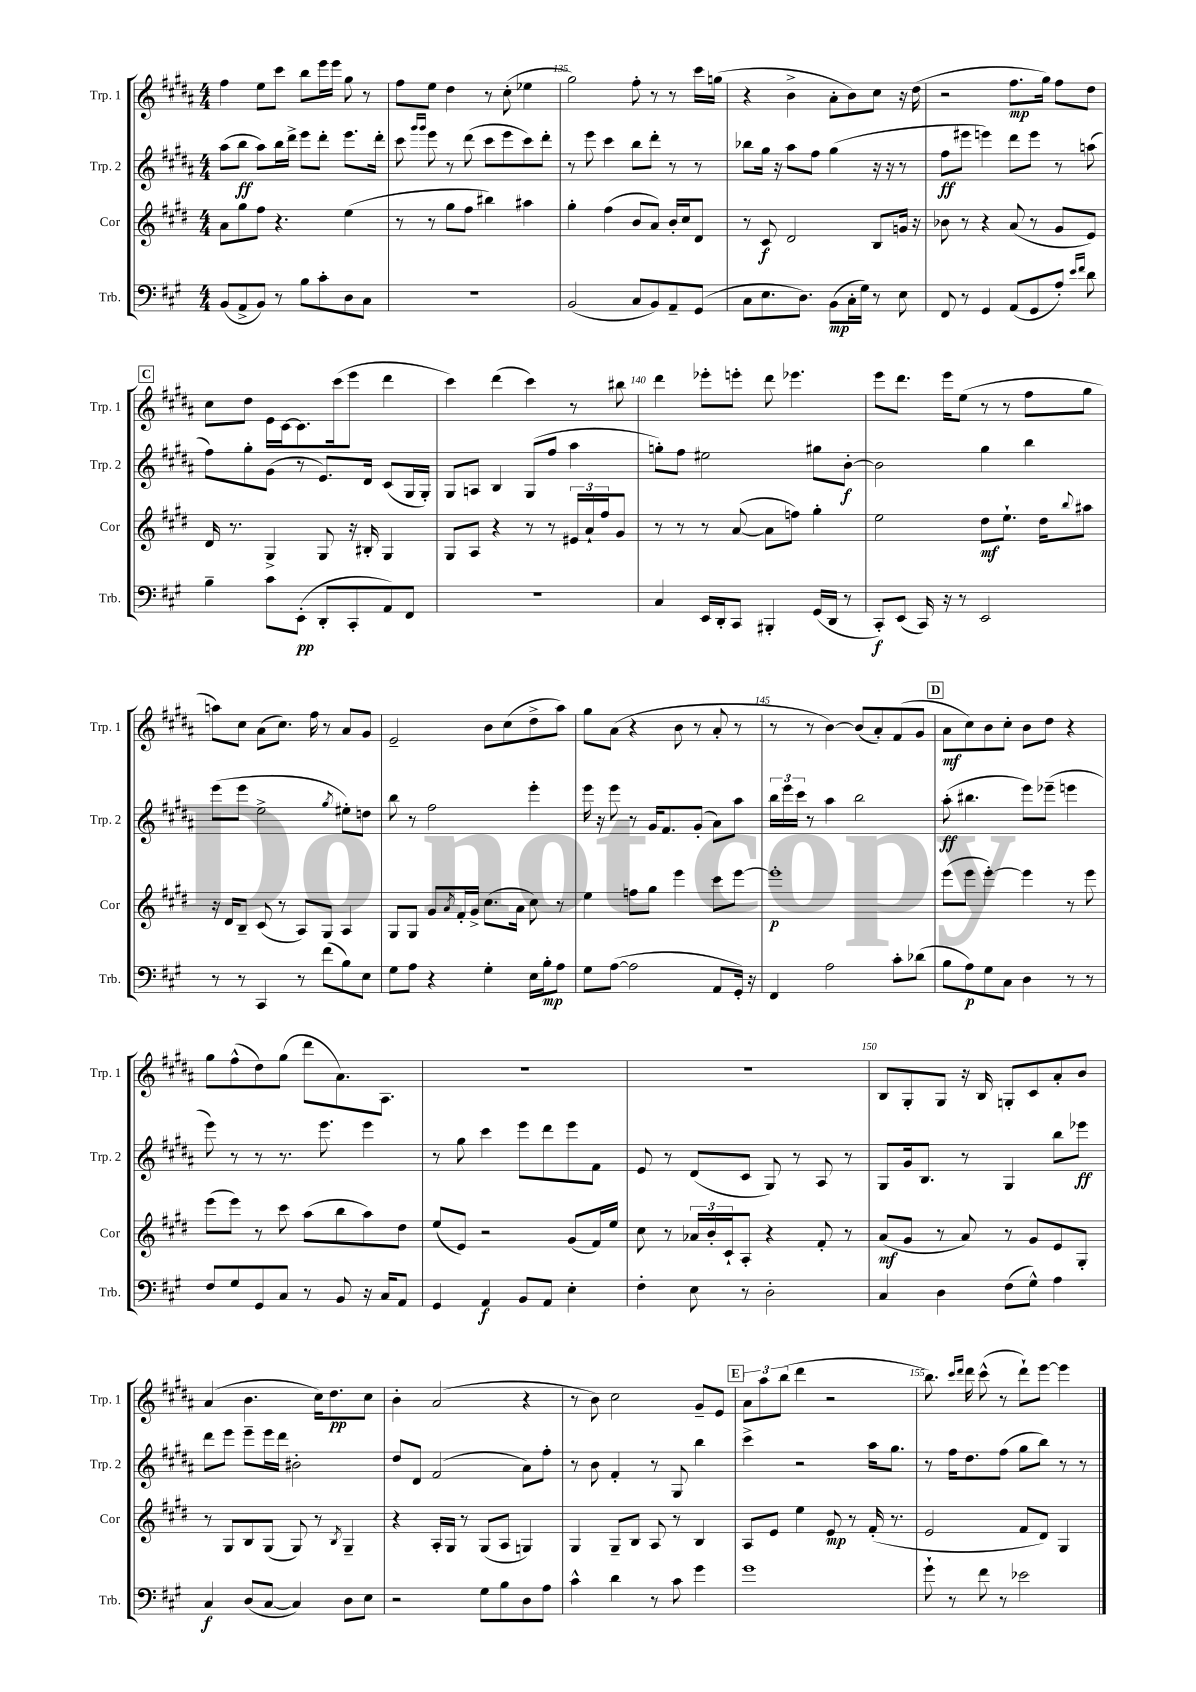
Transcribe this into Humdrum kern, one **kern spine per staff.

**kern	**kern	**kern	**kern
*staff4	*staff3	*staff2	*staff1
*clefF4	*clefG2	*clefG2	*clefG2
*k[f#c#g#]	*k[f#c#g#d#]	*k[f#c#g#d#a#]	*k[f#c#g#d#a#]
*M4/4	*M4/4	*M4/4	*M4/4
(8BB/L	8a\L	(8aa#\L	4ff#\
8AA^/	8gg#\	8bb\J	.
8BB/J)	8ff#\J	8aa#\L)	8ee\L
8r	4.r	16bb\L	8ccc#\J
.	.	16ddd#^\JJ	.
8B\L	.	8eee\L	8bb\L
8c#'\	.	8ddd#'\J	16eee\L
.	.	.	16eee\JJ
8D\	(4ee\	8.eee\L	8gg#\
8C#\J	.	.	8r
.	.	16ddd#'\Jk	.
=	=	=	=
1r	8r	8ccc#\	8ff#\L
.	.	16qqggg#/LL	.
.	.	16qqggg#/JJ	.
.	8r	8eee\	8ee\J
.	8gg#\L	8r	4dd#\
.	8ff#\J	(8ddd#\	.
.	4bb#\)	8ccc#\L	8r
.	.	8eee\	(8cc#'\
.	4aa#\	8ccc#\)	4ee-\
.	.	8ddd#'\J	.
=	=	=	=
(2BB/	4gg#'\	8r	2gg#\)
.	.	8eee\	.
.	(4ff#\	4ccc#\	.
8C#/L	8b/L	8bb\L	8ff#'\
8BB/)	8a/J)	8ddd#'\J	8r
8AA~/	16b'/LL	8r	8r
.	16cc#/J	.	.
(8GG#/J	8d#/J	8r	16ccc#\LL
.	.	.	(16gg\JJ
=	=	=	=
8C#\L	8r	8bb-\L	4r
8.E\	8c#/	16gg#\Jk	.
.	.	16r	.
.	2d#/	8aa#\L	4b^\
8.D\J)	.	.	.
.	.	8ff#\J	.
(8BB\L	.	(4gg#\	8a#'\L
16C#'\L	.	.	8b\)
16G#\JJ)	.	.	.
8r	8B/L	16r	8cc#\J
.	.	16r	.
8E\	16g/Jk	8r	16r
.	16r	.	(16dd#\
=	=	=	=
8FF#/	8b-\	8ff#\L	2r
8r	8r	8eee#\J	.
4GG#/	4r	4eee\)	.
(8AA/L	(8a/	8ddd#\L	8.ff#\L
8GG#/	8r	8eee\J	.
.	.	.	16gg#\Jk)
8A'/J)	8g#/L	8r	8ff#\L
16qqe/LL	.	.	.
16qqf#/JJ	.	.	.
8d\	8e/J)	(8aa\	8dd#\J
=	=	=	=
4B~\	16d#/	8ff#\L)	8cc#\L
.	8.r	.	.
.	.	8gg#'\	8dd#\J
8c#\L	4G#^/	(8g#\J	16e\LL
.	.	.	[16c#\J
(8EE'\J	.	8r	8.c#\]
8DD'/L	8G#/	8.e/L)	.
.	.	.	(16ccc#\k
8CC#'/	16r	.	8eee\J
.	16B#'/	16d#/Jk	.
8AA/)	4G#/	(8c#/L	4ddd#\
8FF#/J	.	16G#/L	.
.	.	16G#'/JJ)	.
=	=	=	=
1r	8G#/L	8G#/L	4ccc#\)
.	8A/J	8A/J	.
.	4r	4B/	(4ddd#\
.	8r	(8G#/L	4ccc#\)
.	8r	8ff#/J	.
.	24e#/LL	4aa#\	8r
.	24a`/	.	.
.	24ff#/J	.	.
.	8g#/J	.	8bb#\
=	=	=	=
4C#/	8r	8gg'\L)	4ddd#\
.	8r	8ff#\J	.
16EE/LL	8r	2ee#\	8eee-'\L
16DD'/J	.	.	.
8CC#/J	([8a/	.	8eee'\J
4BBB#'/	8a\]L	.	8ddd#\
.	8ff\J)	.	4.eee-\
(16GG#/LL	4gg#'\	8gg#\L	.
16DD/JJ	.	.	.
8r	.	[8b'\J	.
=	=	=	=
8CC#'/L)	2ee\	2b\]	8eee\L
(8EE/J	.	.	8.ddd#\J
16CC#/)	.	.	.
16r	.	.	16eee\LK
8r	.	.	(8ee\J
2EE/	8dd#\L	4gg#\	8r
.	8.ee`\J	.	8r
.	.	4bb\	8ff#\L
.	16dd#\LK	.	.
.	8qqbb/	.	.
.	8aa#\J	.	8gg#\J
=	=	=	=
8r	16r	(8eee\L	8aa\L)
.	16d#/LK	.	.
8r	8B~/J	8eee\J	8cc#\J
4CC#/	(8c#/	2ee^\	(8a#\L
.	8r	.	8.cc#\J)
8r	8A/L)	.	.
.	.	.	16ff#\
(8f#\L	8G#/J	.	8r
.	.	8qgg#/	.
8B\)	4A/	8ee#'\L)	8a#/L
8E\J	.	8dd\J	8g#/J
=	=	=	=
8G#\L	8G#/L	8bb\	2e~/
8A\J	8G#/J	8r	.
4r	8g#/L	2ff#\	.
.	8qa/	.	.
.	16f#'/L	.	.
.	16g#^/JJ	.	.
4G#'\	(8.cc#\L	.	8b\L
.	.	.	(8cc#\
.	16a\Jk	.	.
16E\LL	8cc#\)	4eee'\	8dd#^\
16B'\J	.	.	.
8A\J	8r	.	8aa#\J)
=	=	=	=
8G#\L	4ee\	16eee\	8gg#\L
.	.	16r	.
([8A\J	.	8eee\	(8a#\J
2A\]	8ff\L	8r	4r
.	8gg#\J	16g#/LK	.
.	.	8.f#/	.
.	4eee\	.	8b\
.	.	(8g#'/J	8r
8AA/L	8ccc#\L	8a#\L)	8a#'/
16GG#'/Jk)	[8eee\J	8aa#\J	8r
16r	.	.	.
=	=	=	=
4FF#/	1eee']	24bb\LL	8r
.	.	24eee\	.
.	.	24ccc#\JJ	.
.	.	8r	8r
2A\	.	4aa#\	[4b\)
.	.	2bb\	(8b/]L
.	.	.	8a#'/)
8c#'\L	.	.	(8f#/
(8d-\J	.	.	8g#/J
=	=	=	=
8B\L	(8eee\L	(8aa#'\	8a#\L
8A\)	8eee\J	4.bb#\	8cc#\)
8G#\	[4eee'\)	.	8b\
8C#\J	.	.	8cc#'\J
4D\	4eee\]	8eee\L)	8b\L
.	.	(8eee-~\J	8dd#\J
8r	8r	4eee\	4r
8r	8eee\	.	.
=	=	=	=
8F#/L	(8eee\L	8eee\)	8gg#\L
8G#/	8eee\J)	8r	(8ff#^^\
8GG#/	8r	8r	8dd#\)
8C#/J	8ccc#\	8.r	(8gg#\J
8r	(8aa\L	.	8ddd#\L
.	.	8.eee\	.
8BB/	8bb\	.	8.a#\)
16r	8aa\)	4eee\	.
16C#/LK	.	.	8.A#\J
8AA/J	8dd#\J	.	.
=	=	=	=
4GG#/	(8ee/L	8r	1r
.	8e/J)	8gg#\	.
4AA/	2r	4ccc#\	.
8BB/L	.	8eee\L	.
8AA/J	.	8ddd#\	.
4E'\	(8g#/L	8eee\	.
.	16f#/L)	8f#\J	.
.	16ee/JJ	.	.
=	=	=	=
4F#'\	8cc#\	8e/	1r
.	8r	8r	.
8E\	24a-/LL	(8d#/L	.
.	24b'/	.	.
.	24c#`/J	.	.
8r	8A'/J	8c#/J	.
2D'\	4r	8G#/)	.
.	.	8r	.
.	8f#'/	8A#/	.
.	8r	8r	.
=	=	=	=
4C#/	(8a/L	8G#/L	8B/L
.	8g#/J	16g#/k	8G#'/
.	.	8.B/J	.
4D\	8r	.	8G#/J
.	8a/)	8r	16r
.	.	.	16B/
(8F#\L	8r	4G#/	8G'/L
8G#^^\J)	8g#/L	.	8c#/
4A\	8e/	8bb\L	8a#'/
.	8G#'/J	8eee-\J	8b/J
=	=	=	=
4C#/	8r	8ddd#\L	(4a#/
.	8G#/L	8eee\J	.
(8D/L	8B/	8eee~\L	4.b\
[8C#/J	(8G#/J	16eee\L	.
.	.	16ddd#\JJ	.
4C#/])	8G#/)	2b#'\	.
.	8r	.	16cc#\LK)
.	.	.	8.dd#\
.	8qB/	.	.
8D\L	4G#~/	.	.
8E\J	.	.	8cc#\J
=	=	=	=
2r	4r	8dd#/L	4b'\
.	.	8d#/J	.
.	16A'/LL	(2f#/	(2a#/
.	16G#/JJ	.	.
.	8r	.	.
8G#\L	(8G#/L	.	.
8B\	8A/J	.	.
8D\	4G/)	8a#\L)	4r
8A\J	.	8ff#'\J	.
=	=	=	=
4c#^^\	4G#/	8r	8r
.	.	8b\	8b\)
4d\	8G#~/L	4f#'/	2cc#\
.	8B/J	.	.
8r	8A/	8r	.
8c#\	8r	8G#/	.
4g#\	4B/	4bb\	8g#~/L
.	.	.	8e/J
=	=	=	=
1g#	8A/L	4ccc#^\	12a#\L
.	.	.	12aa#\
.	8e/J	.	.
.	.	.	(12bb\J
.	4ee\	2r	4ddd#\
.	8e/	.	2r
.	8r	.	.
.	(16f#'/	16aa#\LK	.
.	8.r	8.gg#\J	.
=	=	=	=
8g#`\	2e/	8r	8.bb\)
8r	.	16ff#\LK	.
.	.	.	16qqccc#/LL
.	.	.	16qqddd#/JJ
.	.	8.dd#\	16ddd#\
8f#\	.	.	(8ccc#^^\
8r	.	(8ff#\J	8r
2e-\	8f#/L	8gg#\L	8ddd#`\L)
.	8d#/J)	8bb\J)	[8eee\J
.	4G#/	8r	4eee\]
.	.	8r	.
==	==	==	==
*-	*-	*-	*-
